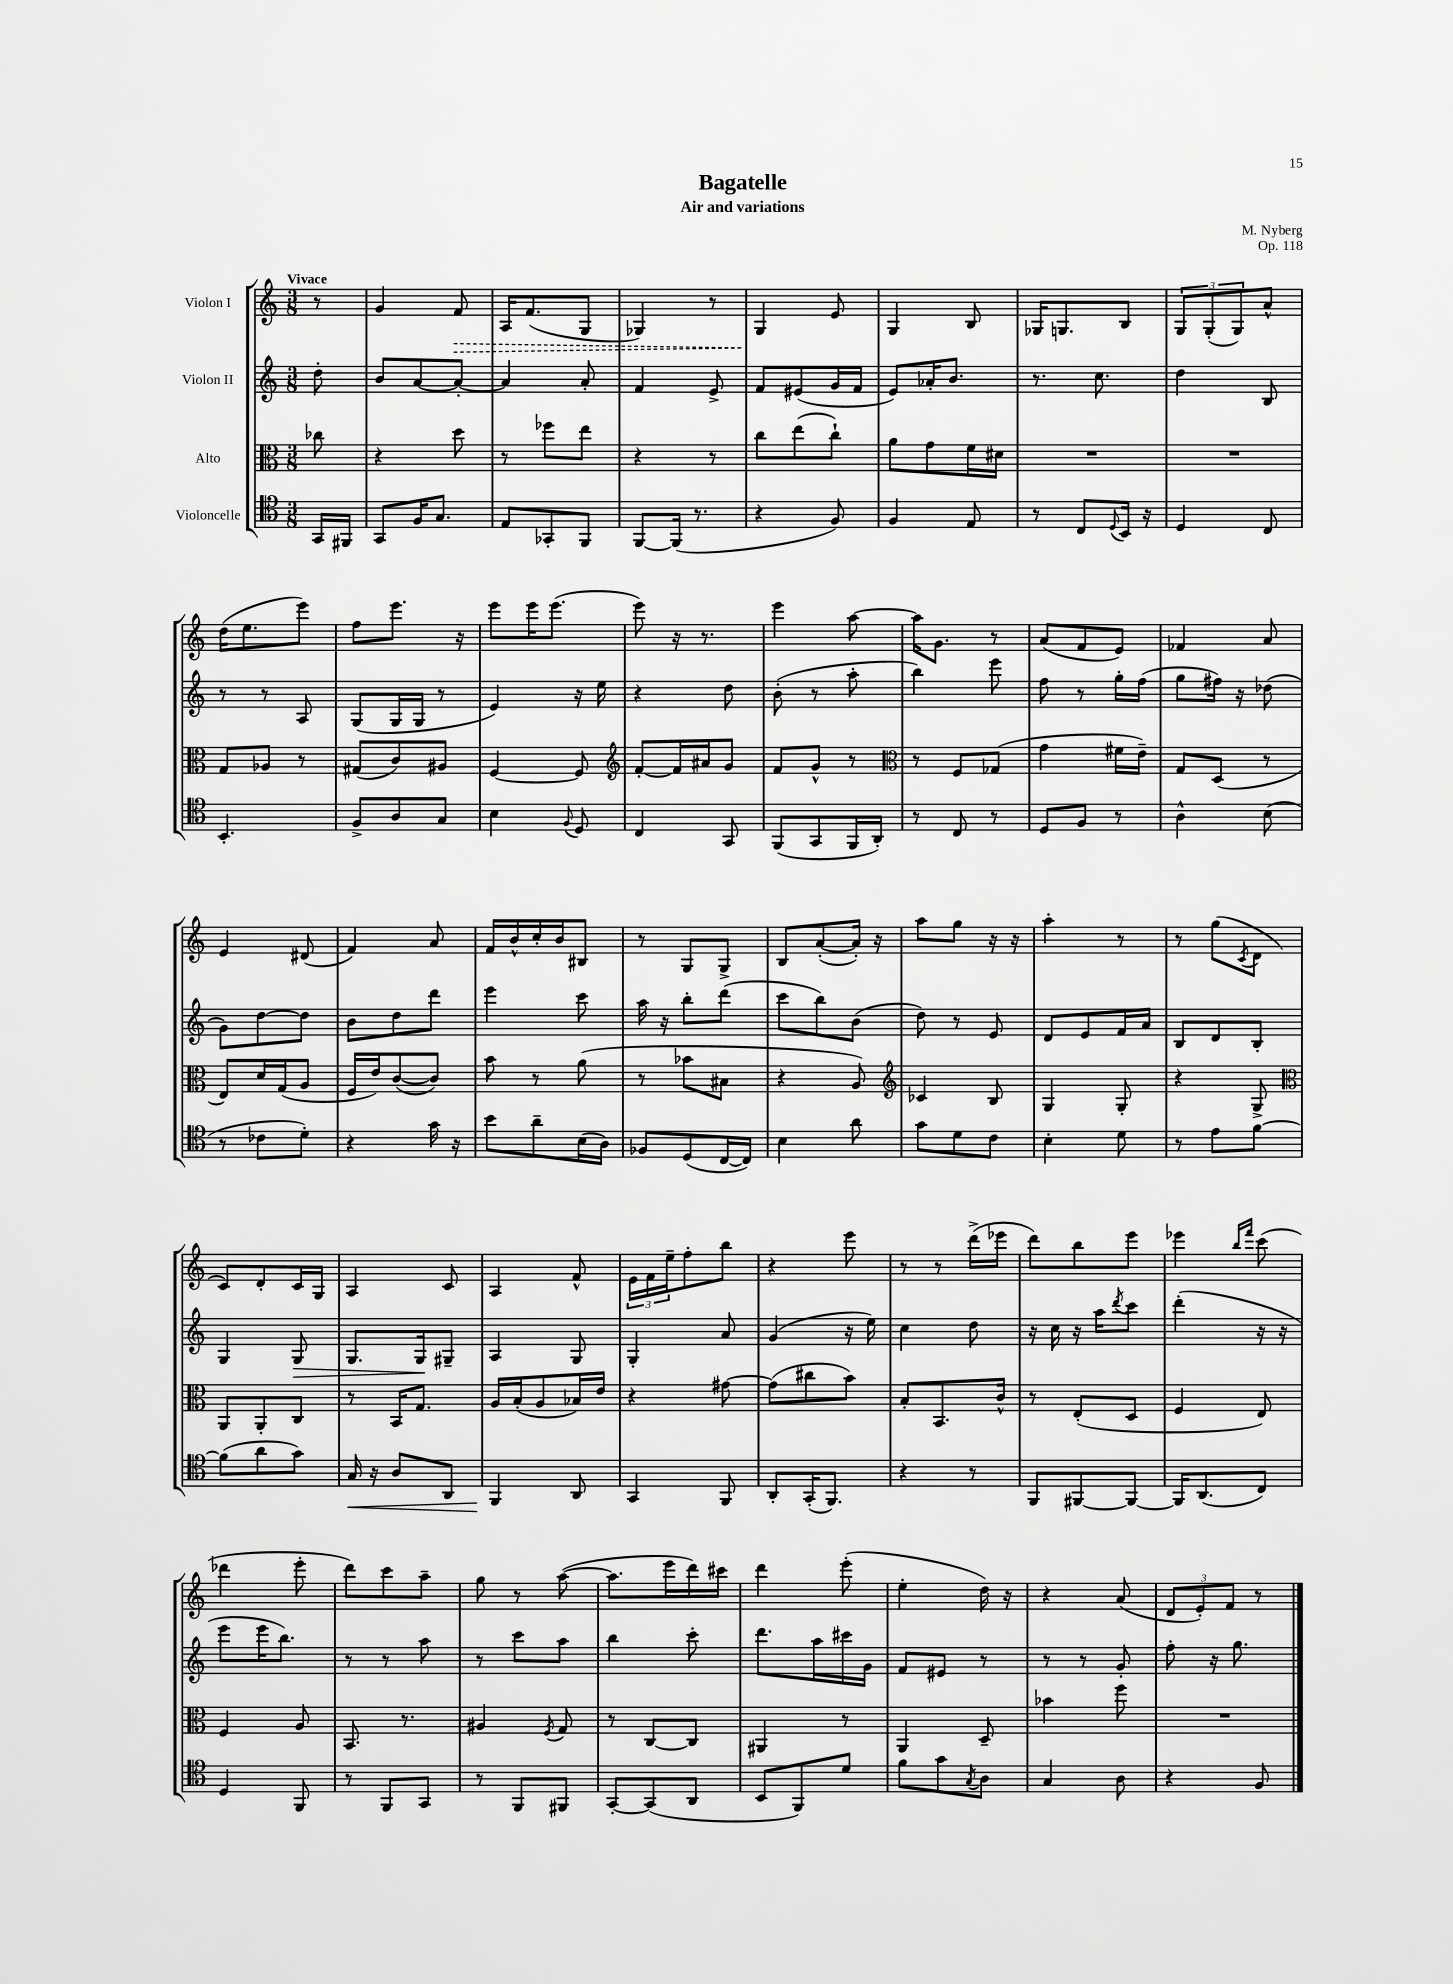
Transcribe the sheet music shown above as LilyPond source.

\header { title = "Bagatelle" composer = "M. Nyberg" subtitle = "Air and variations" opus = "Op. 118" }
<<
\new StaffGroup <<
\new Staff = "s0" \with { instrumentName = "Violon I" } {
    \clef treble \key c \major \numericTimeSignature \time 3/8 \partial 8 \tempo "Vivace"
    r8 |
    g'4 \once \override Hairpin.style = #'dashed-line f'8\> |
    a16 f'8.( g8 |
    ges4) r8 |
    g4\! e'8 |
    g4 b8 |
    ges16 g8. b8 |
    \tuplet 3/2 { g8 g8-.( g8) } a'8-^ |
    d''16( e''8. e'''8) |
    f''8 e'''8. r16 |
    e'''8 e'''16 e'''8.( |
    e'''8) r16 r8. |
    e'''4 a''8~ |
    a''16 g'8. r8 |
    a'8( f'8 e'8) |
    fes'4 a'8 |
    e'4 dis'8( |
    f'4) a'8 |
    f'16 b'16-^ c''16-. b'16 bis8 |
    r8 g8 g8-> |
    b8 a'8~-.( a'16-.) r16 |
    a''8 g''8 r16 r16 |
    a''4-. r8 |
    r8 g''8( \acciaccatura { c'8 } d'8 |
    c'8) d'8-. c'16 g16 |
    a4 c'8 |
    a4 f'8-^ |
    \tuplet 3/2 { e'16 f'16 e''16-- } f''8-. b''8 |
    r4 e'''8 |
    r8 r8 d'''16->( ees'''16 |
    d'''8) b''8 e'''8 |
    ees'''4 \grace { b''16 f'''16 } c'''8( |
    des'''4 e'''8-. |
    d'''8) c'''8 a''8-- |
    g''8 r8 a''8~( |
    a''8. e'''16 d'''16) cis'''16 |
    d'''4 e'''8-.( |
    e''4-. d''16) r16 |
    r4 a'8( |
    \tuplet 3/2 { d'8 e'8-.) f'8 } r8 \bar "|." |
}
\new Staff = "s1" \with { instrumentName = "Violon II" } {
    \clef treble \key c \major \numericTimeSignature \time 3/8 \partial 8
    d''8-. |
    b'8 a'8~ a'8~-. |
    a'4 a'8-. |
    f'4 e'8-> |
    f'8 eis'8( g'16 f'16 |
    e'8) aes'16-. b'8. |
    r8. c''8. |
    d''4 b8 |
    r8 r8 a8 |
    g8( g16 g16 r8 |
    e'4) r16 e''16 |
    r4 d''8 |
    b'8-.( r8 a''8-. |
    b''4) e'''8 |
    f''8 r8 g''16-. f''16( |
    g''8 fis''16) r16 des''8( |
    g'8) d''8~ d''8 |
    b'8 d''8 d'''8 |
    e'''4 c'''8 |
    a''16 r16 b''8-. d'''8( |
    c'''8 b''8) b'8( |
    d''8) r8 e'8 |
    d'8 e'8 f'16 a'16 |
    b8 d'8 b8-. |
    g4 g8\> |
    g8. g16\! gis8-- |
    a4 g8 |
    g4-. a'8 |
    g'4( r16 e''16) |
    c''4 d''8 |
    r16 c''16 r16 a''16 \acciaccatura { d'''8 } c'''8 |
    d'''4-.( r16 r16 |
    e'''8 e'''16 b''8.) |
    r8 r8 a''8 |
    r8 c'''8 a''8 |
    b''4 c'''8-. |
    d'''8. a''16 cis'''16 g'16 |
    f'8 eis'8 r8 |
    r8 r8 g'8-. |
    f''8-. r16 g''8. \bar "|." |
}
\new Staff = "s2" \with { instrumentName = "Alto" } {
    \clef alto \key c \major \numericTimeSignature \time 3/8 \partial 8
    ces''8 |
    r4 d''8 |
    r8 fes''8 e''8 |
    r4 r8 |
    c''8 e''8( c''8-!) |
    a'8 g'8 f'16 dis'16 |
    R4. |
    R4. |
    g8 aes8 r8 |
    gis8( c'8) ais8 |
    f4~ f8 |
    \clef treble f'8~-. f'16 ais'16 g'8 |
    f'8 g'8-^ r8 |
    \clef alto r8 f8 ges8( |
    g'4 fis'16 e'16--) |
    g8 d8( r8 |
    e8) d'16 g16( a8 |
    f16 e'16) c'8~( c'8) |
    b'8 r8 a'8( |
    r8 bes'8 bis8 |
    r4 a8) |
    \clef treble ces'4 b8 |
    g4 g8-. |
    r4 g8-> |
    \clef alto a,8 a,8-. c8 |
    r8 b,16 g8. |
    a16 b16-.( a8 bes16) e'16 |
    r4 gis'8~ |
    gis'8( cis''8 b'8) |
    b8-. b,8. c'16-^ |
    r8 e8-.( d8 |
    f4 e8) |
    f4 a8 |
    b,8. r8. |
    ais4 \acciaccatura { f8 } g8 |
    r8 c8~ c8 |
    ais,4 r8 |
    a,4 d8-- |
    bes'4 f''8 |
    R4. \bar "|." |
}
\new Staff = "s3" \with { instrumentName = "Violoncelle" } {
    \clef tenor \key c \major \numericTimeSignature \time 3/8 \partial 8
    g,16 fis,16 |
    g,8 f16 g8. |
    e8 ges,8-. f,8 |
    f,8~ f,16( r8. |
    r4 f8) |
    f4 e8 |
    r8 c8 \appoggiatura { d8 } b,16 r16 |
    d4 c8 |
    b,4.-. |
    f8-> a8 g8 |
    b4 \appoggiatura { f8 } d8 |
    c4 g,8 |
    f,8( g,8 f,16 a,16-.) |
    r8 c8 r8 |
    d8 f8 r8 |
    a4-^ b8( |
    r8 ces'8 d'8-.) |
    r4 g'16 r16 |
    b'8 a'8-- b16( a16) |
    fes8 d8( c16~ c16) |
    b4 a'8 |
    g'8 d'8 c'8 |
    b4-. d'8 |
    r8 e'8 f'8~ |
    f'8( a'8 g'8) |
    g16\< r16 a8 a,8 |
    f,4\! a,8 |
    g,4 f,8 |
    a,8-. g,16-.( f,8.) |
    r4 r8 |
    f,8 fis,8~ fis,8~ |
    fis,16 a,8.( c8) |
    d4 f,8 |
    r8 f,8 g,8 |
    r8 f,8 fis,8 |
    g,8~-. g,8( a,8 |
    b,8 f,8) d'8 |
    f'8 g'8 \acciaccatura { g8 } a8 |
    g4 a8 |
    r4 f8 \bar "|." |
}
>>
>>
\layout { \context { \Score \remove "Bar_number_engraver" } }
